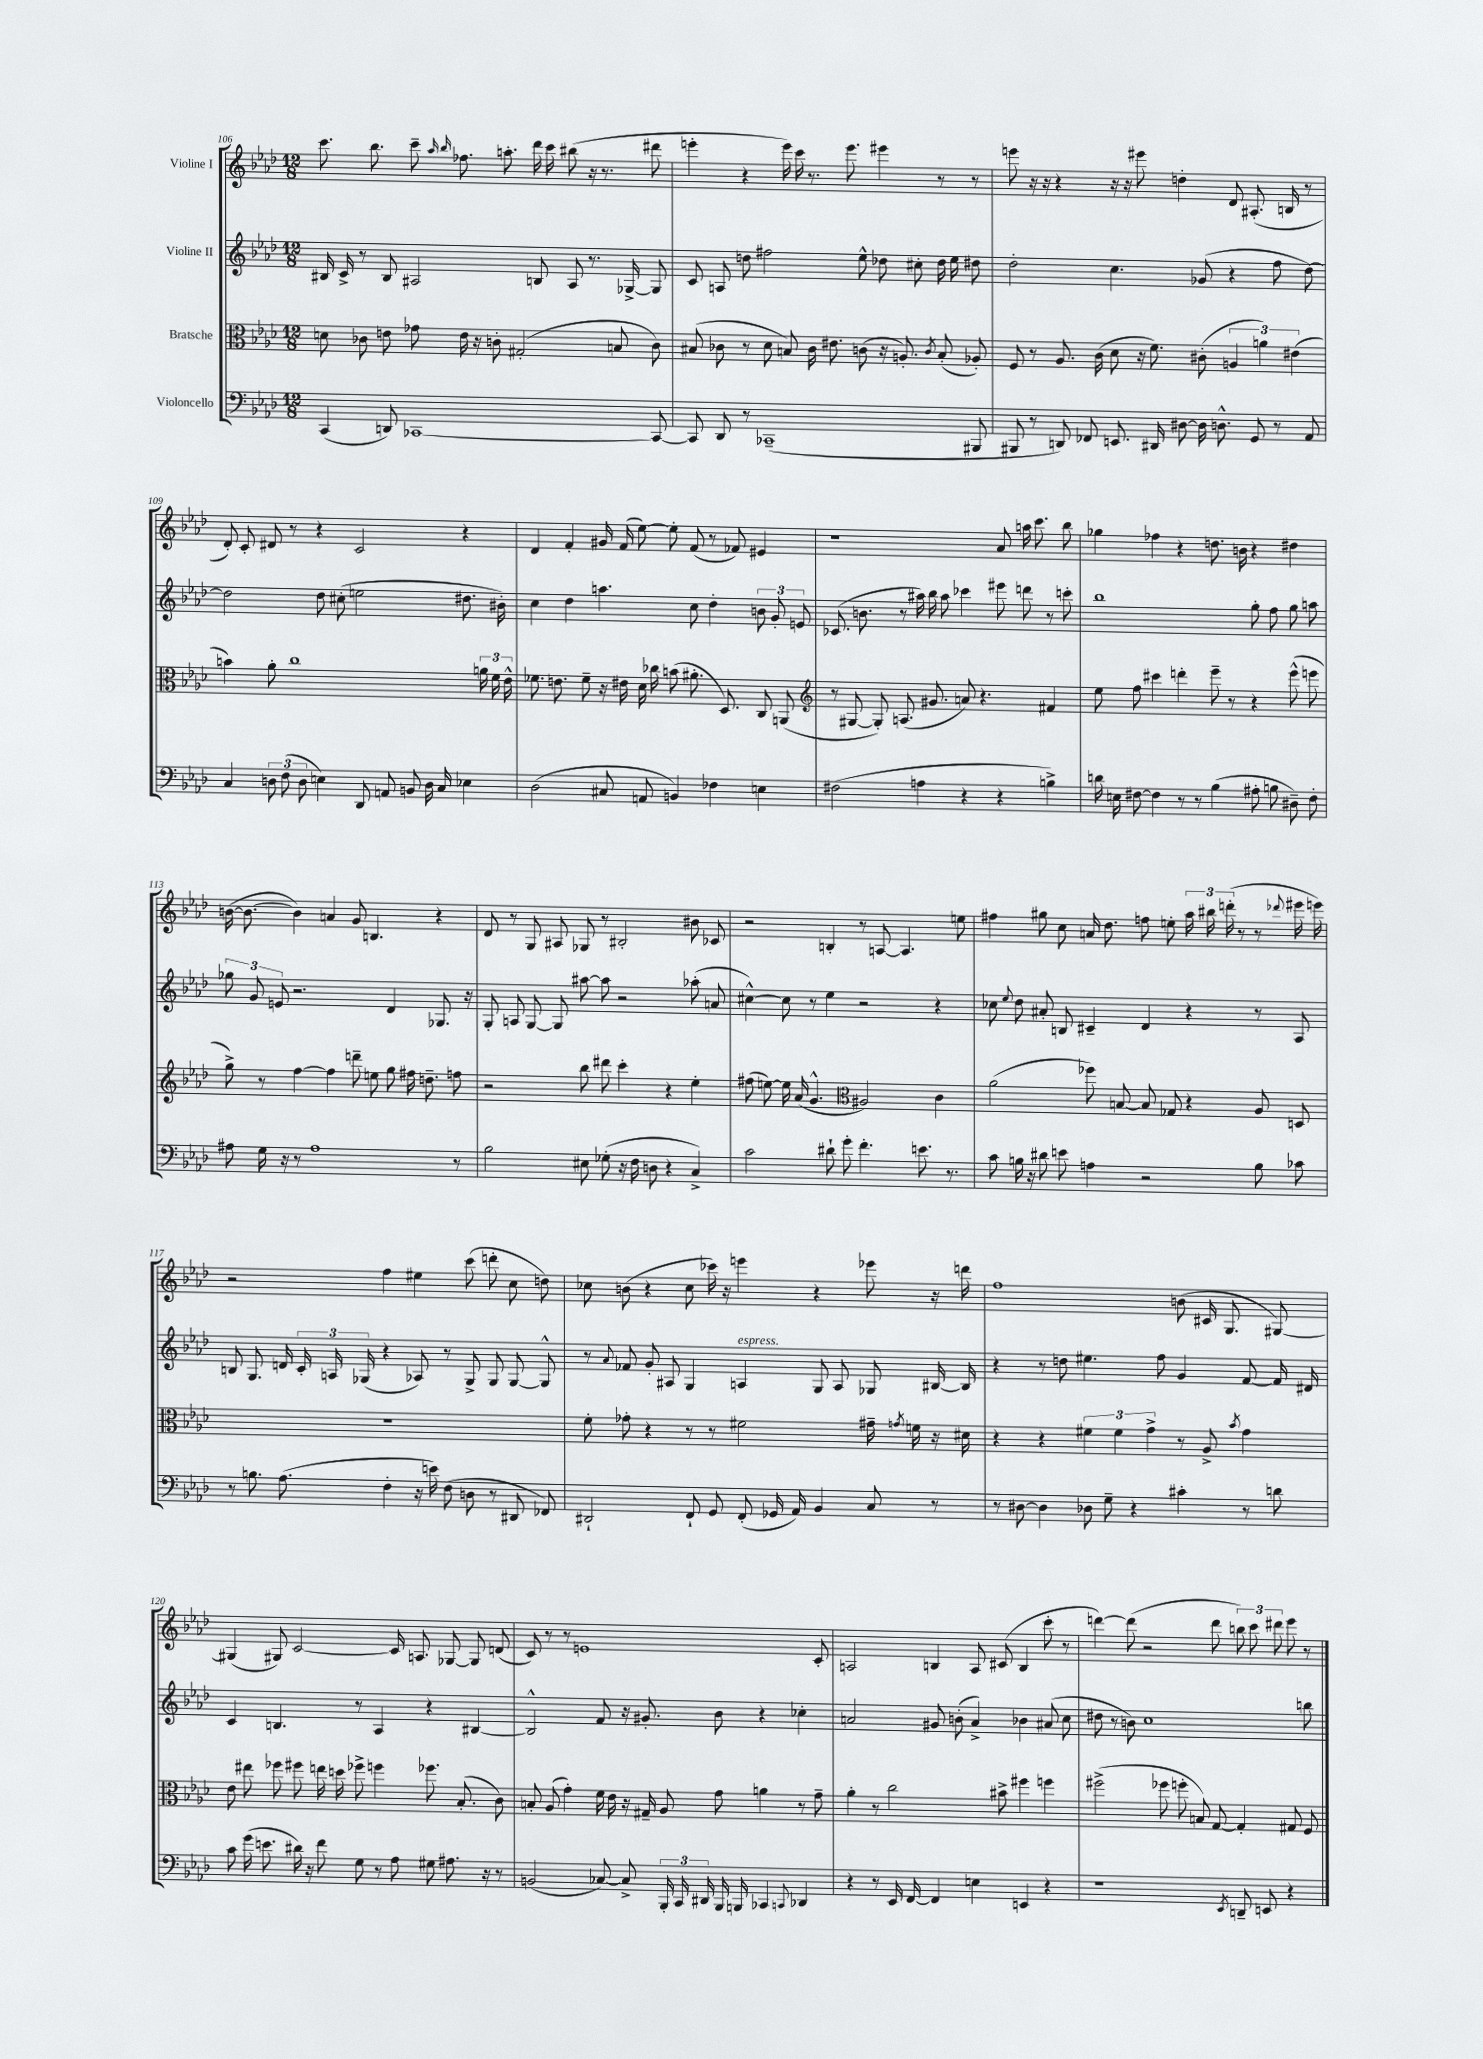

**kern	**kern	**kern	**kern
*staff4	*staff3	*staff2	*staff1
*clefF4	*clefC3	*clefG2	*clefG2
*k[b-e-a-d-]	*k[b-e-a-d-]	*k[b-e-a-d-]	*k[b-e-a-d-]
*M12/8	*M12/8	*M12/8	*M12/8
(4CC	8d	16B#	8.ccc
.	.	16c^	.
.	8c-	8r	.
.	.	.	8.bb-
8DD)	8e	8B#	.
[1CC-	8g-	2A#	8ccc~
.	.	.	16qqaa-
.	.	.	16qqbb-
.	16e	.	8.ff-
.	16r	.	.
.	8c'	.	.
.	.	.	8.aa'
.	(2G#'	.	.
.	.	8B	16ddd-
.	.	.	16ccc
.	.	8A#	(8bb#
.	.	8.r	16r
.	.	.	8.r
.	8B	.	.
.	.	[16G-^	.
8CC-_	8c)	8G-]	8ddd#
=	=	=	=
8CC-]	(8B#	8c	4eee'
8DD-	8c-	8A	.
8r	8r	8dd	4r
(1CC-~	8d-	2ff#	.
.	8B)	.	16eee)
.	.	.	16ccc
.	16c-	.	8.r
.	8.e#	.	.
.	.	.	8.eee
.	(8c	8ee-^^	.
.	16r	8dd-	4eee#
.	8.A')	.	.
.	.	8cc#'	.
.	8qc	.	.
.	(8B'	16dd-	8r
.	.	16ee-	.
8BBB#	8A-')	8dd#	8r
=	=	=	=
8BBB#	8F	2dd-'	8eee
8r	8r	.	16r
.	.	.	16r
8DD)	8.A-	.	4r
8FF-	.	.	.
.	(16c	.	.
8.EE	8d-	4.cc	16r
.	.	.	16r
.	16r	.	8eee#
16DD#	8.f)	.	.
[8D#	.	.	4dd'
16D#]	(8c#'	(8g-	.
8.D^^	.	.	.
.	6A	4r	8d-
8GG	.	.	(8.A#'
.	6a)	.	.
8r	.	8ff	.
.	.	.	16B
.	(6e#	.	.
8AA-	.	[8dd-)	8r
=	=	=	=
4C	4b)	2dd-]	8d-')
.	.	.	8c'
12D	8a-'	.	8d#
(12F	.	.	.
.	1cc	.	8r
12D	.	.	.
4E)	.	8dd-	4r
.	.	(8cc#'	.
8DD-	.	2ee	2c
8AA	.	.	.
8BB	.	.	.
16D	.	.	.
16C	.	.	.
4E-	.	8.dd#	4r
.	24a	.	.
.	24f	.	.
.	.	16b#')	.
.	24e-^^	.	.
=	=	=	=
(2D-	8.f-	4cc	4d-
.	8.e	.	.
.	.	4dd-	4f'
.	8f-~	.	.
8C#	16r	4.aa	16g#
.	16e#	.	(16f
8AA	16d-	.	[8ee-)
.	16cc-	.	.
4BB)	(8b	.	8ee-']
.	8.a#'	8cc	(8f
4F-	.	4dd-'	8r
.	8.D-)	.	.
.	.	.	8f-)
4E	8C	12b	4e#
.	.	12g'	.
.	(8AA	.	.
.	.	12e	.
=	=	=	=
*	*clefG2	*	*
(2F#	8r	(8.c-	1r
.	[8G#	.	.
.	.	8.b	.
.	8G#'])	.	.
.	(8.A	8r	.
4A	.	16aa#)	.
.	8.g#	16bb-	.
.	.	8aa#	.
4r	8a)	4ccc-	.
.	4.r	.	.
4r	.	8eee#	8a-
.	.	8ddd	16aa
.	.	.	8.ccc
4B^)	4f#	8r	.
.	.	8ccc'	8bb-
=	=	=	=
16d	8ee-	1bb-	4gg-
16E	.	.	.
[8F#	8ff	.	.
4F#]	4ccc#	.	4ff-
8r	4ddd'	.	4r
8r	.	.	.
(4B-	8eee-~	.	8.dd
.	8r	.	.
.	.	.	16b
8A#'	4r	8gg'	4r
8B	.	8ff	.
8D#~)	(8eee-^^	8gg	4dd#
8F#'	8eee	8aa	.
=	=	=	=
8A#	8gg^)	12gg-	([16b
.	.	.	8.b_
.	.	12g	.
16G	8r	.	.
.	.	12e	.
16r	.	.	.
8r	[4ff	2.r	4b])
1A#	.	.	.
.	4ff]	.	4a
.	8ddd~	.	8g
.	8ee	.	4.B
.	8gg	4d-	.
.	16ff#	.	.
.	8.dd~	.	.
.	.	8.G-	4r
8r	8ff	.	.
.	.	16r	.
=	=	=	=
2B-	2r	8G'	8d-
.	.	8A	8r
.	.	[8G	8G
.	.	8G]	8A#
8E#	8bb-	[8aa#	8G-
(8G-'	8ddd#	8aa#]	8r
16r	4ccc'	2r	2B#'
16F	.	.	.
8D	.	.	.
4r	4r	.	.
4C^)	4ee-'	(8aa-'	8b#
.	.	8a	8c-
=	=	=	=
2c	(8ff#	[4cc#^^)	2r
.	[8ee)	.	.
.	16ee]	8cc#]	.
.	(16a-	.	.
.	4.g^^	8r	.
8d#`	.	4ee-	4B'
8g'	.	.	.
*	*clefC3	*	*
4.f'	2A#)	2r	8r
.	.	.	[8A
.	.	.	4.A]
8.e	.	.	.
.	4c	4r	.
8.r	.	.	.
.	.	.	8ee
=	=	=	=
8c	(2a-	8cc-	4ff#
.	.	8qqee-	.
16B	.	8dd-	.
16r	.	.	.
8d#	.	8a#'	8gg#
8e	.	8B	8cc
4A	8ff-)	4c#~	16a
.	.	.	8.dd-
.	[8B	.	.
2r	8B]	4d-	8ff
.	8G-	.	8ee'
.	4r	4r	24aa-
.	.	.	24bb#
.	.	.	(24ddd'
.	.	.	8r
8B	8A-	8r	8r
.	.	.	8qqddd-
8c-	8D	8A-	16eee#
.	.	.	16eee)
=	=	=	=
8r	1.r	8B	2r
8.B	.	8.G	.
(8.A-	.	16d	.
.	.	24c'	.
.	.	24A	.
.	.	(24G-	.
4F'	.	4r	4ff
16r	.	8A-)	4ee#
16e)	.	.	.
(8F	.	8r	.
8D	.	8G-^	(8ccc
8r	.	8G-	8ddd'
8DD#	.	[8G-	8cc
8FF-)	.	8G-^^]	8dd)
=	=	=	=
2DD#`	8f'	8r	8cc-
.	.	8qqa-	.
.	8g-'	8f-	(8b
.	4r	8g'	4r
.	.	8A#	.
8FF`	8r	4G	8cc-
8GG	8r	.	16ccc-)
.	.	.	16r
(8FF'	2f#	4A	4eee
16GG-	.	.	.
16AA-)	.	.	.
4BB-	.	8G	4r
.	.	8A	.
8C	16g#~	8G-	8eee-
.	8qg	.	.
.	16f	.	.
8r	16r	[16B#	16r
.	16d#	16B#]	16ddd
=	=	=	=
8r	4r	4r	1ff
[8D#	.	.	.
4D#]	4r	8r	.
.	.	8dd	.
8D-	6f#	4.ee#	.
8G~	.	.	.
.	6f#	.	.
4r	.	.	.
.	6g^	.	.
.	.	8ff	.
4c#'	8r	4g	(8b
.	8A-^	.	16c#
.	.	.	8.G
.	8qb-	.	.
8r	4g	[8f	.
8d	.	16f]	[8G#)
.	.	16d#	.
=	=	=	=
8c	8e-	4c	(4G#]
(16g	8ee#	.	.
8.e	.	.	.
.	8ff-	4.B	8G#)
16d#)	8ff#	.	[2c
16r	.	.	.
8f	16ee	.	.
.	16dd	.	.
8G	8ff-^	8r	.
8r	4ff	4A-	.
8A-	.	.	16c]
.	.	.	8.A
8G#	8.ff-	4r	.
8.A#	.	.	[8G-
.	(8.B-'	.	.
.	.	[4B#	8G-]
16r	.	.	.
8r	8c)	.	(8d
=	=	=	=
(2BB	8B'	2B#^^]	8c)
.	(8A-	.	8r
.	4g')	.	8r
.	.	.	1e
[8C-)	16f	8f	.
.	16e-	.	.
8C-^]	16r	16r	.
.	16G#~	8.g#'	.
24BBB-'	8A-	.	.
24CC	.	.	.
24DD#	.	.	.
16BBB-	8g	8b-	.
16BBB	.	.	.
4CC-	4a	4r	.
8qqCC	.	.	.
4DD-	8r	4cc-'	.
.	8g~	.	8c'
=	=	=	=
4r	4a-'	2a	2A
8r	8r	.	.
16EE-	2cc	.	.
[16FF	.	.	.
4FF]	.	8g#	4B
.	.	(8b'	.
4E	.	4a^)	8A
.	8b#^	.	(8c#
4EE	4ff#	4b-	4B
4r	4ff	(8a#	8ccc'
.	.	8cc	8r
=	=	=	=
1r	(2ff#^	8dd#	[4ddd)
.	.	8r	.
.	.	8b)	(8ddd]
.	.	1cc	2r
.	8ff-	.	.
.	8ff'	.	.
.	8B)	.	.
.	[8G	.	8ddd
8qEE-	.	.	.
8DD~	4G']	.	12bb)
.	.	.	12ccc
8EE	.	.	.
.	.	.	12ddd#
4r	8G#	.	8eee-
.	8F	8bb	8r
==	==	==	==
*-	*-	*-	*-
